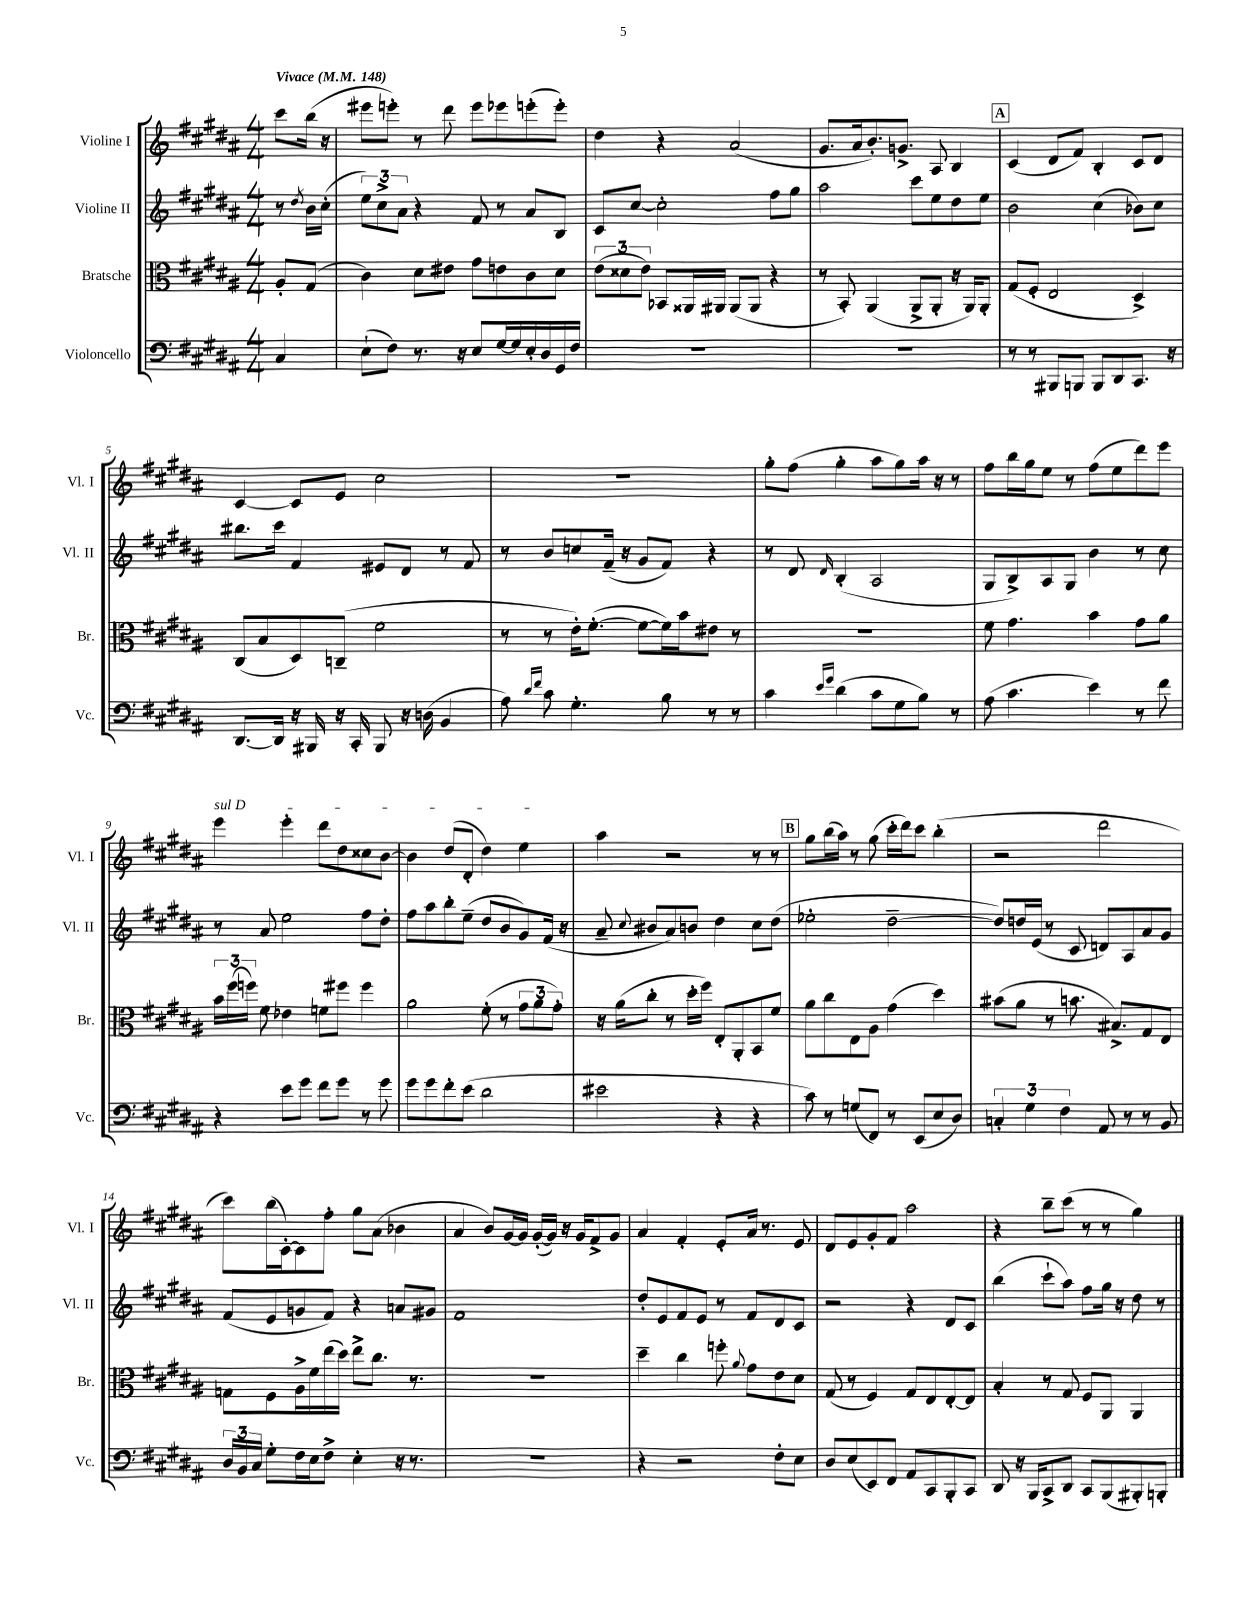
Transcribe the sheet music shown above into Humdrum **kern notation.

**kern	**kern	**kern	**kern
*part4	*part3	*part2	*part1
*staff4	*staff3	*staff2	*staff1
*I"Violoncello	*I"Bratsche	*I"Violine II	*I"Violine I
*I'Vc.	*I'Br.	*I'Vl. II	*I'Vl. I
*clefF4	*clefC3	*clefG2	*clefG2
*k[f#c#g#d#a#]	*k[f#c#g#d#a#]	*k[f#c#g#d#a#]	*k[f#c#g#d#a#]
*M4/4	*M4/4	*M4/4	*M4/4
*MM148	*MM148	*MM148	*MM148
=	=	=	=
!	!	!	!LO:TX:a:B:t=Vivace
4C#/	8A#'/L	8r	8ccc#\L
.	.	8qdd#/	.
.	(8G#/J	16b\LL	(16bb\Jk
.	.	(16cc#'\JJ	16r
=1	=1	=1	=1
(8E`\L	4c#\)	12ee\L)	8eee#X\L
.	.	12cc#^\	.
8F#\J)	.	.	8eeen'\J)
.	.	12a#\J	.
8.r	8d#\L	4r	8r
.	8e#X\J	.	8ddd#\
16r	.	.	.
8E/L	8g#\L	8f#/	8eee\L
[16G#/L	8en\	8r	8eee-X\
16G#/]	.	.	.
16E'/	8c#\	8a#/L	(8eeen'\
16D#/	.	.	.
16GG#/	8d#\J	8B/J	8eee'\J)
16F#/JJ	.	.	.
=2	=2	=2	=2
1r	(12e\L	8c#/L	4dd#\
.	12d##X\	.	.
.	.	[8cc#/J	.
.	12e\J)	.	.
.	8BB-X/L	2cc#'\]	4r
.	16AA##X/L	.	.
.	16AA#X/JJ	.	.
.	(8AA#/L	.	(2a#/
.	8AA#/J	.	.
.	4r	8ff#\L	.
.	.	8gg#\J	.
=3	=3	=3	=3
1r	8r	2aa#\	8.g#/L
.	8BB'/)	.	.
.	.	.	16a#/k
.	(4AA#/	.	8.b'/)
.	.	.	8.gn^/J
.	8AA#^/L	8ccc#\L	.
.	8AA#'/J	8ee\	8A#/
.	16r	8dd#\	4B/
.	16AA#/KL)	.	.
.	8AA#'/J	8ee\J	.
!!LO:REH:place=s1:t=A
=4	=4	=4	=4
8r	(8G#/L	2b\	(4c#/
8r	8F#'/J	.	.
8BBB#X/L	2E/	.	8d#/L
8BBBn/J	.	.	8f#/J)
8BBB/L	.	(4cc#\	4B'/
8DD#/	.	.	.
8.CC#/J	4D#^/)	8b-X\L)	8c#/L
.	.	8cc#\J	8d#/J
16r	.	.	.
!!LO:LB:g=z
=5	=5	=5	=5
[8.DD#/L	(8C#/L	8.bb#X\L	[4c#/
.	8B/	.	.
16DD#/Jk]	.	16ccc#\Jk	.
16r	8D#/)	4f#/	8c#/L]
16BBB#X/	.	.	.
16r	(8Cn~/J	.	8e/J
16CC#'/	.	.	.
8BBB#/	2f#\	8e#X/L	2cc#\
16r	.	8d#/J	.
(16Dn\	.	.	.
4BB/	.	8r	.
.	.	8f#/	.
=6	=6	=6	=6
8A#\)	8r	8r	1r
16qqd#/LL	.	.	.
16qqf#/JJ	.	.	.
8c#\	8r	8b/L	.
4.G#'\	16e'\KL)	8ccn/	.
.	([8.f#'\J	.	.
.	.	(16f#~/Jk	.
.	.	16r	.
.	8f#\L_	8g#/L	.
8B\	16f#\L])	8f#/J)	.
.	16b\J	.	.
8r	8e#X\J	4r	.
8r	8r	.	.
=7	=7	=7	=7
4c#\	1r	8r	8gg#'\L
.	.	8d#/	(8ff#\J
16qqe/LL	.	.	.
16qqg#/JJ	.	16qqd#/	.
(4d#\	.	(4B'/	4gg#'\
8c#\L	.	2A#/	8aa#\L
8G#\	.	.	8gg#\)
8B\J)	.	.	16aa#\Jk
.	.	.	16r
8r	.	.	8r
=8	=8	=8	=8
(8A#\	8f#\	8G#/L	8ff#\L
4.c#\	4.g#\	8B^/)	16bb\L
.	.	.	16gg#\J
.	.	8A#/	8ee\J
.	.	8G#/J	8r
4e\)	4b\	4b\	(8ff#\L
.	.	.	8ee\
8r	8g#\L	8r	8ddd#\)
8f#\	8a#\J	8cc#\	8eee\J
!!LO:LB:g=z
=9	=9	=9	=9
!	!	!	!LO:TX:a:i:t=sul D
4r	24b\LL	8r	4eee\
.	(24ff#\	.	.
.	24ffn\JJ)	.	.
.	8f#\	8a#/	.
8e\L	4e-X\	2ee\	4eee'\
8g#\J	.	.	.
8f#\L	8fn\L	.	8ddd#\L
8g#\J	8ff#X\J	.	8dd#\
8r	4ff#\	8ff#\L	8cc##X\
8g#\	.	8dd#'\J	[8b\J
=10	=10	=10	=10
8g#\L	2a#\	8ff#\L	4b\]
8g#\	.	8aa#\	.
8f#'\	.	8bb'\	(8dd#/L
(8e\J	.	(8ee~\J	8d#'/J
2d#\	(8f#'\	8dd#/L	4dd#\)
.	8r	8b/	.
.	12g#\L	8g#/)	4ee\
.	12a#\	.	.
.	.	(16f#/Jk	.
.	12g#'\J)	.	.
.	.	16r	.
=11	=11	=11	=11
2e#X\	16r	8a#~/	4aa#\
.	(16a#\KL	.	.
.	.	8qqcc#/	.
.	8cc#'\J	8b#X/L	.
.	8r	8a#/)	2r
.	16dd#'\LL	8bn/J	.
.	16ff#\JJ)	.	.
4r	8E'/L	4dd#\	.
.	8AA#'/	.	.
4r	8BB/	8cc#\L	8r
.	8f#/J	(8dd#\J	8r
!!LO:REH:place=s1:t=B
=12	=12	=12	=12
8c#\)	8a#\L	2ee-X'\	8gg#\L
8r	8cc#\	.	(16bb\L
.	.	.	16aa#\JJ)
(8Gn/L	8E\	.	8r
8FF#/J)	8A#\J	.	(8gg#\
8r	(4g#\	[2dd#~\	16ccc#'\LL
.	.	.	16ddd#\J)
(8EE/L	.	.	8ccc#\J
8E/	4dd#\)	.	(4bb'\
8D#/J)	.	.	.
=13	=13	=13	=13
6Cn'/	(8b#X\L	8dd#/L])	2r
.	8a#\J	16ddn/L	.
6G#\	.	.	.
.	.	(16e/JJ	.
.	8r	8r	.
6F#\	.	.	.
.	8.bn\	8c#/	.
8AA#/	.	8dn/L)	2ddd#\
.	8.B#X^/L)	.	.
8r	.	8A#/	.
8r	8G#/	8a#/	.
8BB/	8E/J	8g#/J	.
!!LO:LB:g=z
=14	=14	=14	=14
24D#/LL	8Gn\L	(8f#/L	8ccc#\L)
24BB/	.	.	.
24C#/JJ	.	.	.
8G#'\L	8F#\	8e/	(16bb\L
.	.	.	[16c#'\J)
16F#\L	16A#^\L	8gn/	8c#\]
16E\J	16f#\	.	.
8F#^\J	(16ee\	8f#/J)	8ff#'\J
.	16dd#\JJ)	.	.
4E'\	8ee^\L	4r	8gg#\L
.	8.cc#\J	.	(8a#\J
16r	.	8an/L	4b-X\
8.r	8.r	.	.
.	.	8g#X/J	.
=15	=15	=15	=15
1r	1r	1f#	4a#/
.	.	.	8b/L)
.	.	.	[16g#/L
.	.	.	16g#/JJ]
.	.	.	([16g#'/LL
.	.	.	16g#/JJ])
.	.	.	16r
.	.	.	16g#/KL
.	.	.	8f#^/
.	.	.	8g#/J
=16	=16	=16	=16
4r	4dd#~\	8dd#'/L	4a#/
.	.	8e/	.
2r	4cc#\	8f#/	4f#'/
.	.	8e/J	.
.	8ffn'\	8r	8e'/L
.	8qqa#/	.	.
.	8g#\L	8f#/L	16a#/Jk
.	.	.	8.r
8F#'\L	8e\	8d#/	.
8E\J	8d#\J	8c#/J	8e/
=17	=17	=17	=17
8D#/L	(8G#/	2r	8d#/L
(8E/	8r	.	8e/
8EE/)	4F#/)	.	8g#'/
8FF#/J	.	.	8f#/J
8AA#/L	8G#/L	4r	2aa#\
8CC#/	8E/	.	.
8BBB'/	[8E'/	8d#/L	.
8CC#/J	8E/J]	8c#/J	.
=18	=18	=18	=18
8DD#/	4B'/	(4bb\	4r
16r	.	.	.
16BBB/KL	.	.	.
8CC#^/	8r	8ccc#`\L	8bb~\L
8DD#/J	8G#/	8aa#\J)	(8ccc#\J
8CC#/L	8F#/L	8ff#\L	8r
(8BBB/	8AA#/J	16gg#\Jk	8r
.	.	16r	.
8BBB#X'/)	4AA#/	8dd#\	4gg#\)
8BBBn'/J	.	8r	.
==	==	==	==
*-	*-	*-	*-
